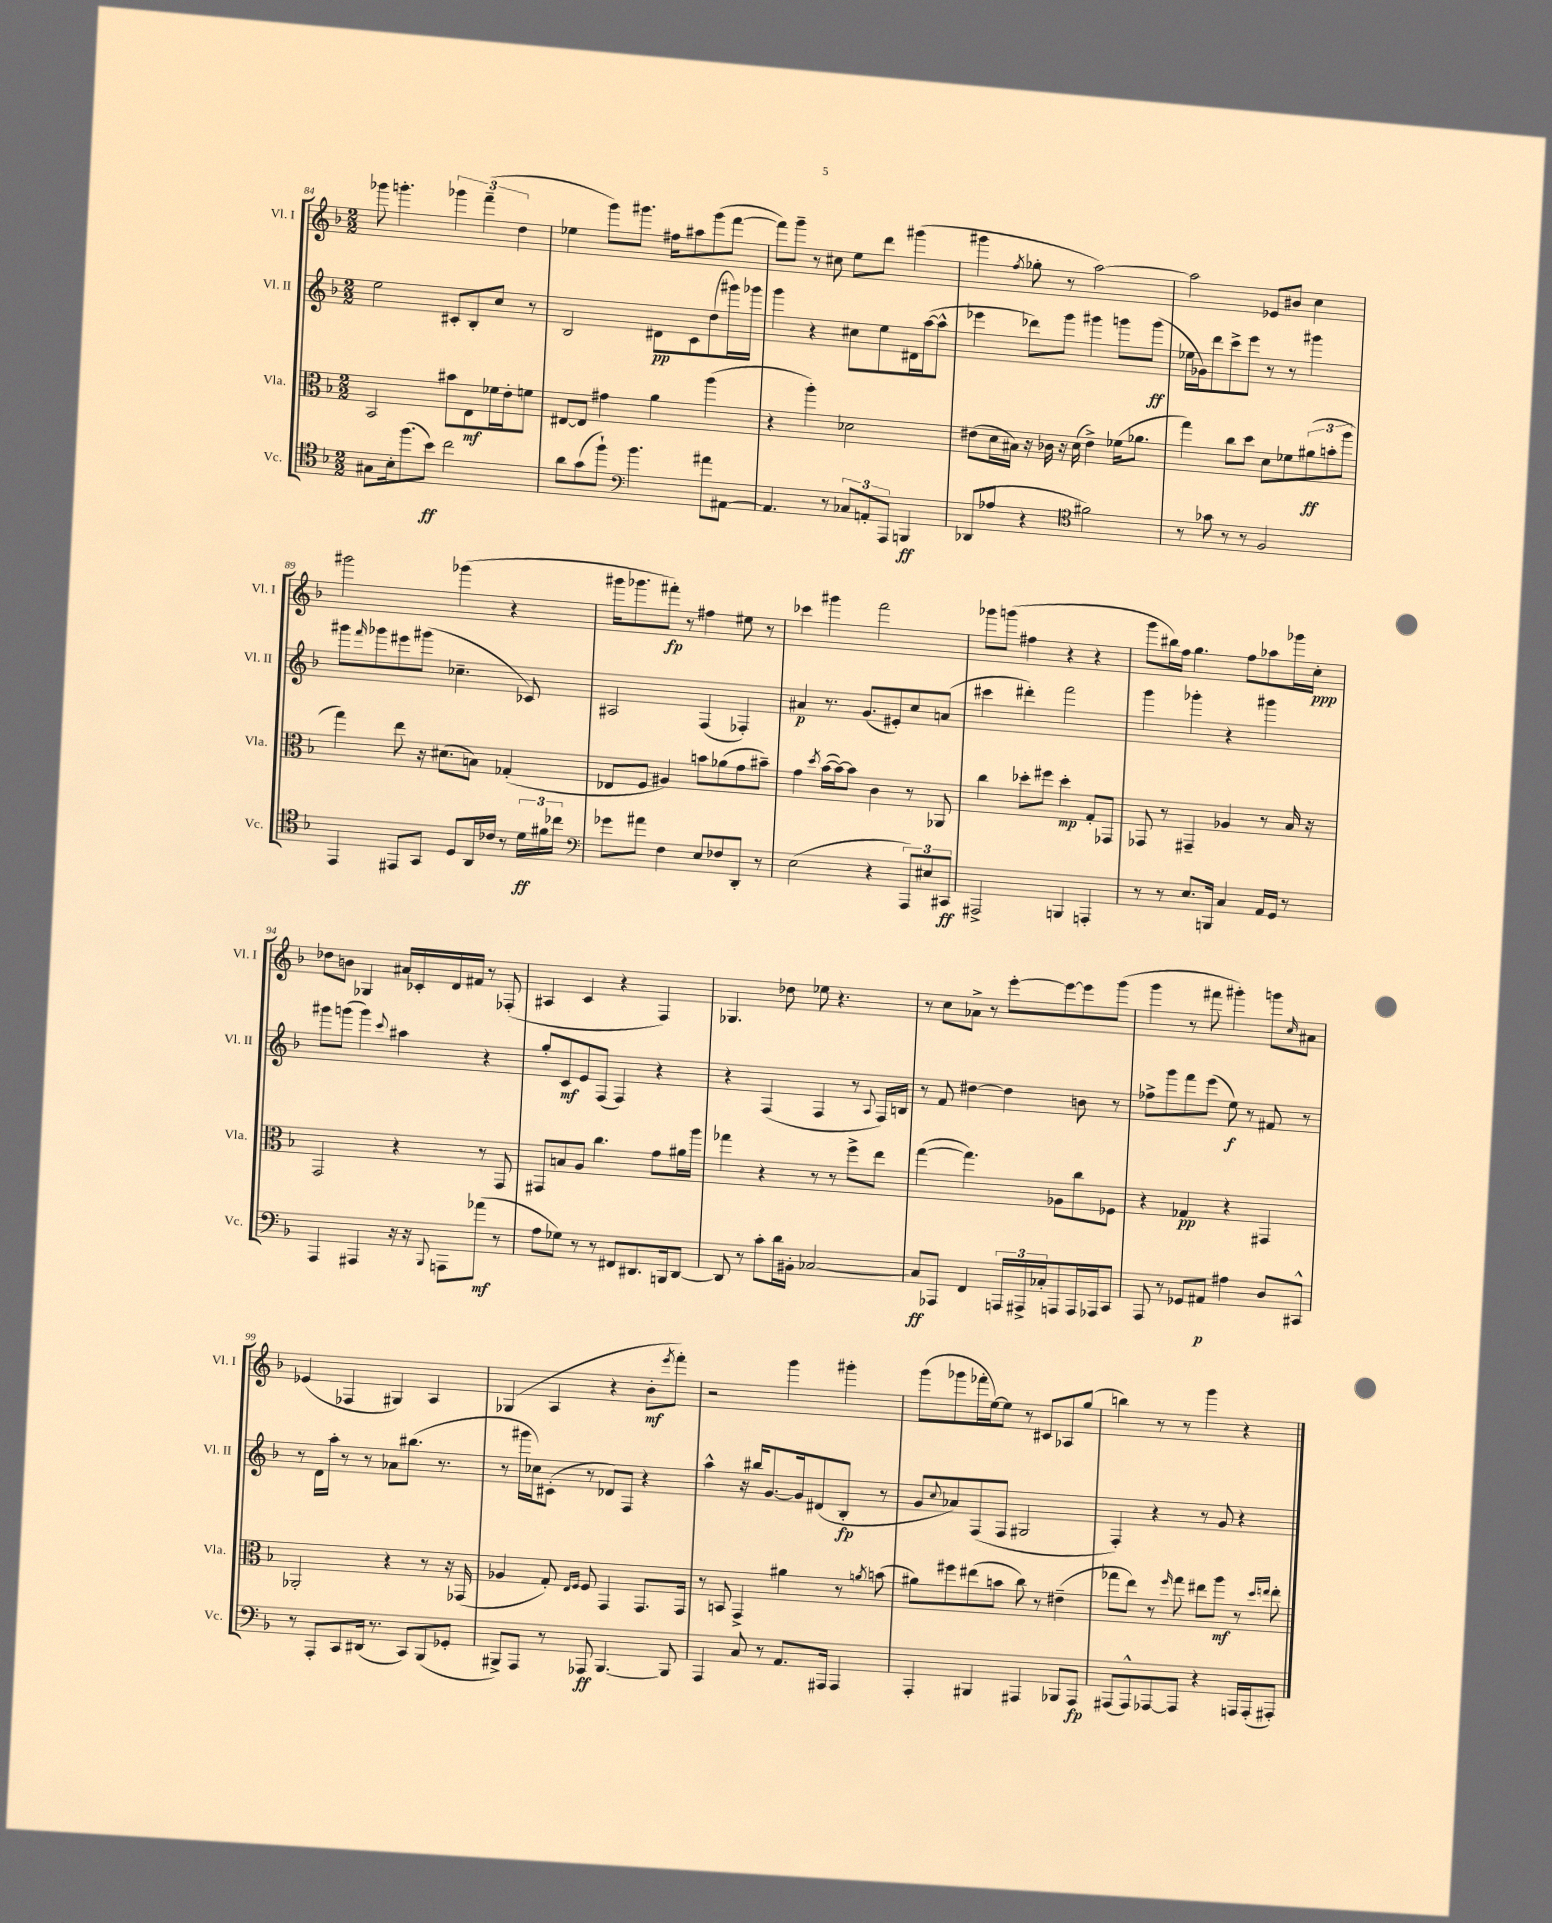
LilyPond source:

<<
\new StaffGroup <<
\new Staff = "s0" \with { instrumentName = "Vl. I" shortInstrumentName = "Vl. I" } {
    \clef treble \key f \major \numericTimeSignature \time 2/2
    ges'''8 g'''4.-. \tuplet 3/2 { ges'''4 f'''4--( d''4 } |
    ees''4 g'''8) gis'''8. fis''16 ais''8 gis'''8( f'''8~ |
    f'''8) g'''8-- r8 cis''8 e''8 d'''8 gis'''4( |
    gis'''4 \acciaccatura { f''8 } ges''8-. r8 a''2~) |
    a''2 ees'8 bis'8 c''4 |
    gis'''2 ges'''4( r4 |
    gis'''16 ges'''8. fis'''8-.\fp) r8 fis''4 eis''8 r8 |
    ces'''4 gis'''4 f'''2 |
    ges'''8 g'''8( fis''4 r4 r4 |
    g'''8 bis''16) f''16 g''4. f''8 aes''8 ges'''16 c''16-.\ppp |
    des''8 b'8 ges4 ais'16 ces'16-. d'16 fis'16 r8 fes8-.( |
    ais4 c'4 r4 f4) |
    ges4. des''8 ees''8 r4. |
    r8 c''8 aes'8-> r8 e'''8~-. e'''8~ e'''8 g'''8( |
    g'''4 r8 fis'''8 gis'''4-.) g'''8 \grace { c''16 } ais'8 |
    ees'4( fes4 gis4) a4 |
    ges4( a4 r4 bes'8-.\mf \acciaccatura { e'''8 } f'''8-.) |
    r2 g'''4 gis'''4-. |
    g'''8( ges'''8 fes'''16-. e''16~) e''8 r8 cis'8 aes8 g''8( |
    b''4) r8 r8 g'''4 r4 \bar "|." |
}
\new Staff = "s1" \with { instrumentName = "Vl. II" shortInstrumentName = "Vl. II" } {
    \clef treble \key f \major \numericTimeSignature \time 2/2
    e''2 cis'8-. bes8-. c''8 r8 |
    bes2 dis'8\pp c'8 d''8( gis'''16) ges'''16 |
    g'''4 r4 cis''8 e''8 dis'16 a''16~( a''8-^ |
    ees'''4 des'''8) g'''8 gis'''4 g'''8 g'''8\ff( |
    ees''16 ges'16) d'''8 c'''8-> e'''8 r8 r8 gis'''4 |
    gis'''8 \grace { f'''16 } ges'''8 eis'''8 gis'''8( ces''4.-- ces'8) |
    ais2 f4( fes4-.) |
    ais'4\p r8. g'8.( eis'8-.) c''8 a'8( |
    cis'''4 dis'''4-.) f'''2 |
    g'''4 ges'''4-. r4 gis'''4 |
    gis'''8 g'''8( g'''4) \appoggiatura { c'''8 } ais''4 r4 |
    g''8-. c'8\mf e'8 f8( f4) r4 |
    r4 f4( f4 r8 \appoggiatura { a8 } f16) b16 |
    r8 f'8 dis''4~ dis''4 b'8 r8 |
    fes''8-> g'''8 f'''8 e'''8( e''8\f) r8 fis'8 r8 |
    r8 d'16 a''16-. r8 r8 aes'8 bis''8.( r8. |
    r8 gis'''16 ces''16) cis'8-.( r8 des'8) f8 r4 |
    a''4-^ r16 bis''16 g'8.~ g'16 dis'8( bes8-.\fp r8 |
    g'8 \appoggiatura { c''8 } aes'8) f8( f8 gis2 |
    f4-.) r4 r8 g'8 r4 \bar "|." |
}
\new Staff = "s2" \with { instrumentName = "Vla." shortInstrumentName = "Vla." } {
    \clef alto \key f \major \numericTimeSignature \time 2/2
    bes,2 bis'8 e8\mf fes'16 e'16-. f'8 |
    eis8~ eis8 gis'4 a'4 a''4( |
    r4 a''4-.) des'2 |
    eis'8( d'16 bis16) r16 ces'16 r16 d'16( eis'4->) fes'16( aes'8. |
    g''4) c''8 d''8 d'8 fes'8 \tuplet 3/2 { ais'8\ff( b'8-. a''8 } |
    g''4) e''8 r16 dis'8.( b8) ges4-.( |
    ees8 f8 ais4) b'8 aes'8( g'8 bis'8--) |
    g'4 \acciaccatura { d''8 } bes'16~( bes'16~) bes'8 c'4 r8 aes,8 |
    c''4 des''8-. fis''8 des''4-.\mp g8-. ges,8 |
    ges,8 r8 gis,4-- aes4 r8 bes16 r16 |
    g,2 r4 r8 g,8 |
    gis,8 b8 a8 c''4. g'8 ais'16 a''16 |
    ges''4 r4 r8 r8 f''8-> e''8 |
    g''4~( g''4.) aes8 c''8 fes8 |
    r4 ges4\pp r4 gis,4 |
    aes,2-. r4 r8 r16 ges,16( |
    aes4 g8-.) \grace { e16 f16 } f8 g,4 g,8. g,16 |
    r8 b,8 g,4-> ais'4 r8 \acciaccatura { a'8 } b'8( |
    ais'8) fis''8 eis''8( b'8 c''8) r8 eis'4--( |
    ges''8 e''8) r8 \grace { f''16 } ges''8 eis''8 a''8\mf r8 \grace { d''16 e''16 } e''8-. \bar "|." |
}
\new Staff = "s3" \with { instrumentName = "Vc." shortInstrumentName = "Vc." } {
    \clef tenor \key f \major \numericTimeSignature \time 2/2
    gis8 bes16-. f''8.( bes'8\ff) c''2 |
    a'8 g'8( f''8-!) \clef bass bes'4. ais'8 ais,8~ |
    ais,4. r8 \tuplet 3/2 { ces8 a,8-. a,,8 } b,,4\ff |
    des,8( aes8 r4 \clef tenor fis'2) |
    r8 ges'8 r8 r8 f2 |
    e,4 eis,8 g,8 d8 a,16 ces'16 r8 \tuplet 3/2 { d'16\ff fis'16 ces''16 } |
    \clef bass ges'8 ais'8 f4 e8 fes8 d,8-. r8 |
    e2( r4 \tuplet 3/2 { a,,8) eis8 cis,8\ff } |
    ais,,2-> b,,4 a,,4-. |
    r8 r8 e8. b,,16 c4 a,16 g,16 r8 |
    a,,4 ais,,4 r16 r16 \appoggiatura { bes,,8 } a,,8 aes'8\mf( r8 |
    a8 ges8) r8 r8 fis,8 dis,8. b,,16 dis,8~ |
    dis,8 r8 c'8-. d'16 bis,16-. ces2~ |
    ces8\ff aes,,8 f,4 \tuplet 3/2 { a,,16 ais,,16-> ces16-. } a,,8 a,,16 aes,,16 c,8 |
    a,,8 r8 ges,8 ais,8\p ais4 d8 cis,8-^ |
    r8 a,,8-. c,8 dis,16( r8. c,8) bes,,8( ges,8-. |
    bis,,8->) a,,8 r8 aes,,8\ff bis,,4.~ bis,,8 |
    a,,4 c8 r8 a,8. ais,,16 ais,,4 |
    a,,4-. bis,,4 ais,,4 bes,,8 ais,,8\fp |
    ais,,8( ais,,8-^) aes,,8~ aes,,8 r4 a,,16 a,,16-.( ais,,8-.) \bar "|." |
}
>>
>>
\layout { \context { \Score currentBarNumber = #84 } }
